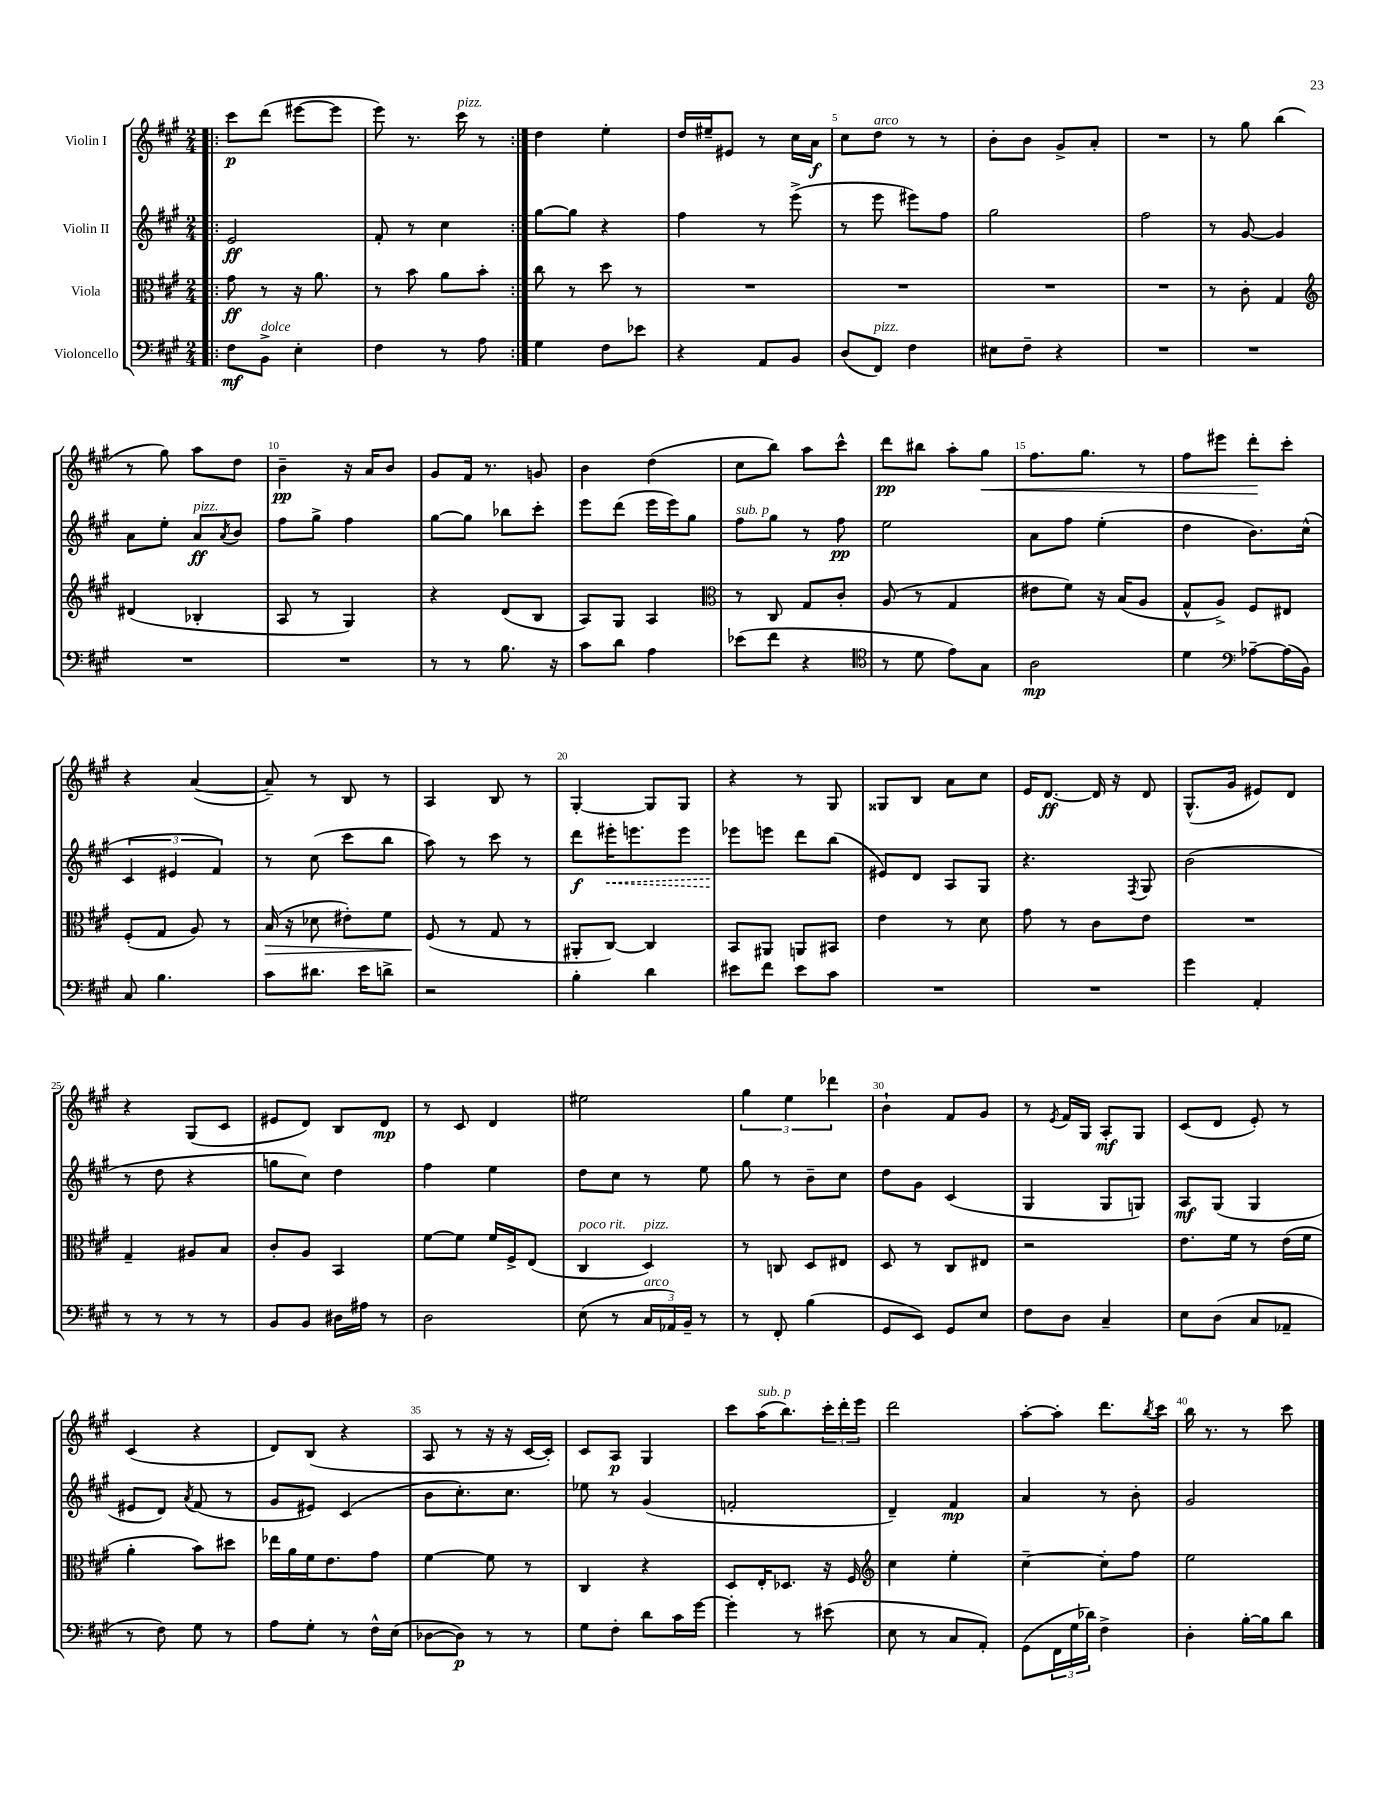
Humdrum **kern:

**kern	**kern	**kern	**kern
*staff4	*staff3	*staff2	*staff1
*clefF4	*clefC3	*clefG2	*clefG2
*k[f#c#g#]	*k[f#c#g#]	*k[f#c#g#]	*k[f#c#g#]
*M2/4	*M2/4	*M2/4	*M2/4
=!|:	=!|:	=!|:	=!|:
8F#	8g#	2e	8ccc#
8BB^	8r	.	(8ddd
4E'	16r	.	[8eee#
.	8.a	.	.
.	.	.	8eee#]
=	=	=	=
4F#	8r	8f#'	8eee)
.	8b	8r	8.r
8r	8a	4cc#	.
.	.	.	16ccc#
8A	8b'	.	8r
=:|!	=:|!	=:|!	=:|!
4G#	8cc#	[8gg#	4dd
.	8r	8gg#]	.
8F#	8dd	4r	4ee'
8e-	8r	.	.
=	=	=	=
4r	2r	4ff#	16dd
.	.	.	16ee#~
.	.	.	8e#
8AA	.	8r	8r
8BB	.	(8eee^	16cc#
.	.	.	16a
=	=	=	=
(8D	2r	8r	8cc#
8FF#)	.	8eee	8dd
4F#	.	8eee#)	8r
.	.	8ff#	8r
=	=	=	=
8E#	2r	2gg#	8b'
8F#~	.	.	8b
4r	.	.	8g#^
.	.	.	8a'
=	=	=	=
2r	2r	2ff#	2r
=	=	=	=
2r	8r	8r	8r
.	8c#'	[8g#	8gg#
.	4G#	4g#]	(4bb
=	=	=	=
*	*clefG2	*	*
2r	(4d#	8a	8r
.	.	8ee'	8gg#)
.	4B-'	8a	8aa
.	.	8qa	.
.	.	8b	8dd
=	=	=	=
2r	8A	8ff#	4b~
.	8r	8gg#^	.
.	4G#)	4ff#	16r
.	.	.	16a
.	.	.	8b
=	=	=	=
8r	4r	[8gg#	8g#
8r	.	8gg#]	16f#
.	.	.	8.r
8.B	(8d	8bb-	.
.	8B	8ccc#'	8g
16r	.	.	.
=	=	=	=
8c#	8A)	8eee	4b
8d	8G#	(8ddd	.
4A	4A	16eee	(4dd
.	.	16eee)	.
.	.	8gg#	.
=	=	=	=
*	*clefC3	*	*
(8e-	8r	8ff#	8cc#
8f#	8C#	8gg#	8bb)
4r	8G#	8r	8aa
.	8c#'	8ff#	8ccc#^^
=	=	=	=
*clefC4	*	*	*
8r	(8A	2ee	8ddd
8d	8r	.	8bb#
8e)	4G#	.	8aa'
8G#	.	.	8gg#
=	=	=	=
2A	8e#	8a	8.ff#
.	8f#)	8ff#	.
.	.	.	8.gg#
.	16r	(4ee'	.
.	(16B	.	.
.	8A	.	8r
=	=	=	=
4d	8G#^^	4dd	8ff#
.	8A^)	.	8eee#
*clefF4	*	*	*
[8A-~	8F#	8.b)	8ddd'
(16A-]	8E#	.	8ccc#'
16BB)	.	(16cc#^^	.
=	=	=	=
8C#	(8F#'	6c#	4r
4.B	8G#	.	.
.	.	6e#	.
.	8A)	.	([4a
.	.	6f#)	.
.	8r	.	.
=	=	=	=
8c#	(16B	8r	8a~])
.	16r	.	.
8.d#	8d-	(8cc#	8r
.	8e#')	8ccc#	8B
16e	.	.	.
8d^	8f#	8bb	8r
=	=	=	=
2r	(8F#	8aa)	4A
.	8r	8r	.
.	8G#	8ccc#	8B
.	8r	8r	8r
=	=	=	=
4B'	8AA#'	8ddd	[4G#'
.	[8C#)	16eee#'	.
.	.	8.eee	.
4d	4C#]	.	8G#]
.	.	8eee	8G#
=	=	=	=
8e#	8BB	8eee-	4r
8f#	8AA#	8eee	.
8e#	8AA	8ddd	8r
8c#	8BB#	(8bb	8G#
=	=	=	=
2r	4e	8e#)	8G##
.	.	8d	8B
.	8r	8A	8a
.	8d	8G#	8cc#
=	=	=	=
2r	8g#	4.r	16e
.	.	.	[8.d
.	8r	.	.
.	8c#	.	16d]
.	.	.	16r
.	.	8qF#	.
.	8e	8G#	8d
=	=	=	=
4g#	2r	(2b	(8.G#^^
.	.	.	16g#
4AA'	.	.	8e#)
.	.	.	8d
=	=	=	=
8r	4G#~	8r	4r
8r	.	8dd	.
8r	8A#	4r	(8G#
8r	8B	.	8c#
=	=	=	=
8BB	8c#'	8gg	8e#
8BB	8A	8cc#)	8d)
16D#	4BB	4dd	8B
16A#	.	.	.
8r	.	.	8d
=	=	=	=
2D	[8f#	4ff#	8r
.	8f#]	.	8c#
.	16f#	4ee	4d
.	16F#^	.	.
.	(8E	.	.
=	=	=	=
(8E	4C#	8dd	2ee#
8r	.	8cc#	.
24C#	4D)	8r	.
24AA-)	.	.	.
24BB~	.	.	.
8r	.	8ee	.
=	=	=	=
8r	8r	8gg#	6gg#
8FF#'	8C	8r	.
.	.	.	6ee
(4B	8D	8b~	.
.	.	.	6ddd-
.	8E#	8cc#	.
=	=	=	=
8GG#	8D	8dd	4b`
8EE)	8r	8g#	.
8GG#	8C#	(4c#	8f#
8E	8E#	.	8g#
=	=	=	=
8F#	2r	4G#	8r
.	.	.	8qe
8D	.	.	16f#
.	.	.	16G#
4C#~	.	8G#	8A'
.	.	8G)	8G#
=	=	=	=
8E	8.e	8A	(8c#
(8D	.	(8G#	8d
.	16f#	.	.
8C#	8r	4G#	8e')
8AA-~	(16e	.	8r
.	16f#	.	.
=	=	=	=
8r	4a'	8e#	(4c#
8F#)	.	8d)	.
.	.	8qa	.
8G#	8b)	(8f#	4r
8r	8dd#	8r	.
=	=	=	=
8A	16ee-	8g#	8d)
.	16a	.	.
8G#'	16f#	8e#)	(8B
.	8.e	.	.
8r	.	(4c#	4r
16F#^^	8g#	.	.
(16E	.	.	.
=	=	=	=
[8D-	[4f#	8b	8A
8D-])	.	8.cc#')	8r
8r	8f#]	.	16r
.	.	8.cc#	16r
8r	8r	.	[16c#
.	.	.	16c#'])
=	=	=	=
8G#	4C#	8ee-	8c#
8F#'	.	8r	8A
8d	4r	(4g#	4G#
16c#	.	.	.
[16g#	.	.	.
=	=	=	=
4g#']	8D	2f'	8ccc#
.	16E'	.	(16aa
.	8.D-	.	8.bb)
8r	.	.	.
(8e#	16r	.	24ccc#'
.	.	.	24ddd'
.	16F#	.	.
.	.	.	24eee
=	=	=	=
*	*clefG2	*	*
8E	4cc#	4d~)	2ddd
8r	.	.	.
8C#	4ee'	4f#	.
8AA')	.	.	.
=	=	=	=
(8GG#	[4cc#~	4a	[8aa'
24FF#	.	.	8aa']
24G#	.	.	.
24d-)	.	.	.
4F#^	8cc#']	8r	8.ddd
.	8ff#	8b'	.
.	.	.	8qbb
.	.	.	16ccc#
=	=	=	=
4D'	2ee	2g#	16bb
.	.	.	8.r
[16B'	.	.	8r
16B]	.	.	.
8d	.	.	8ccc#
==	==	==	==
*-	*-	*-	*-
